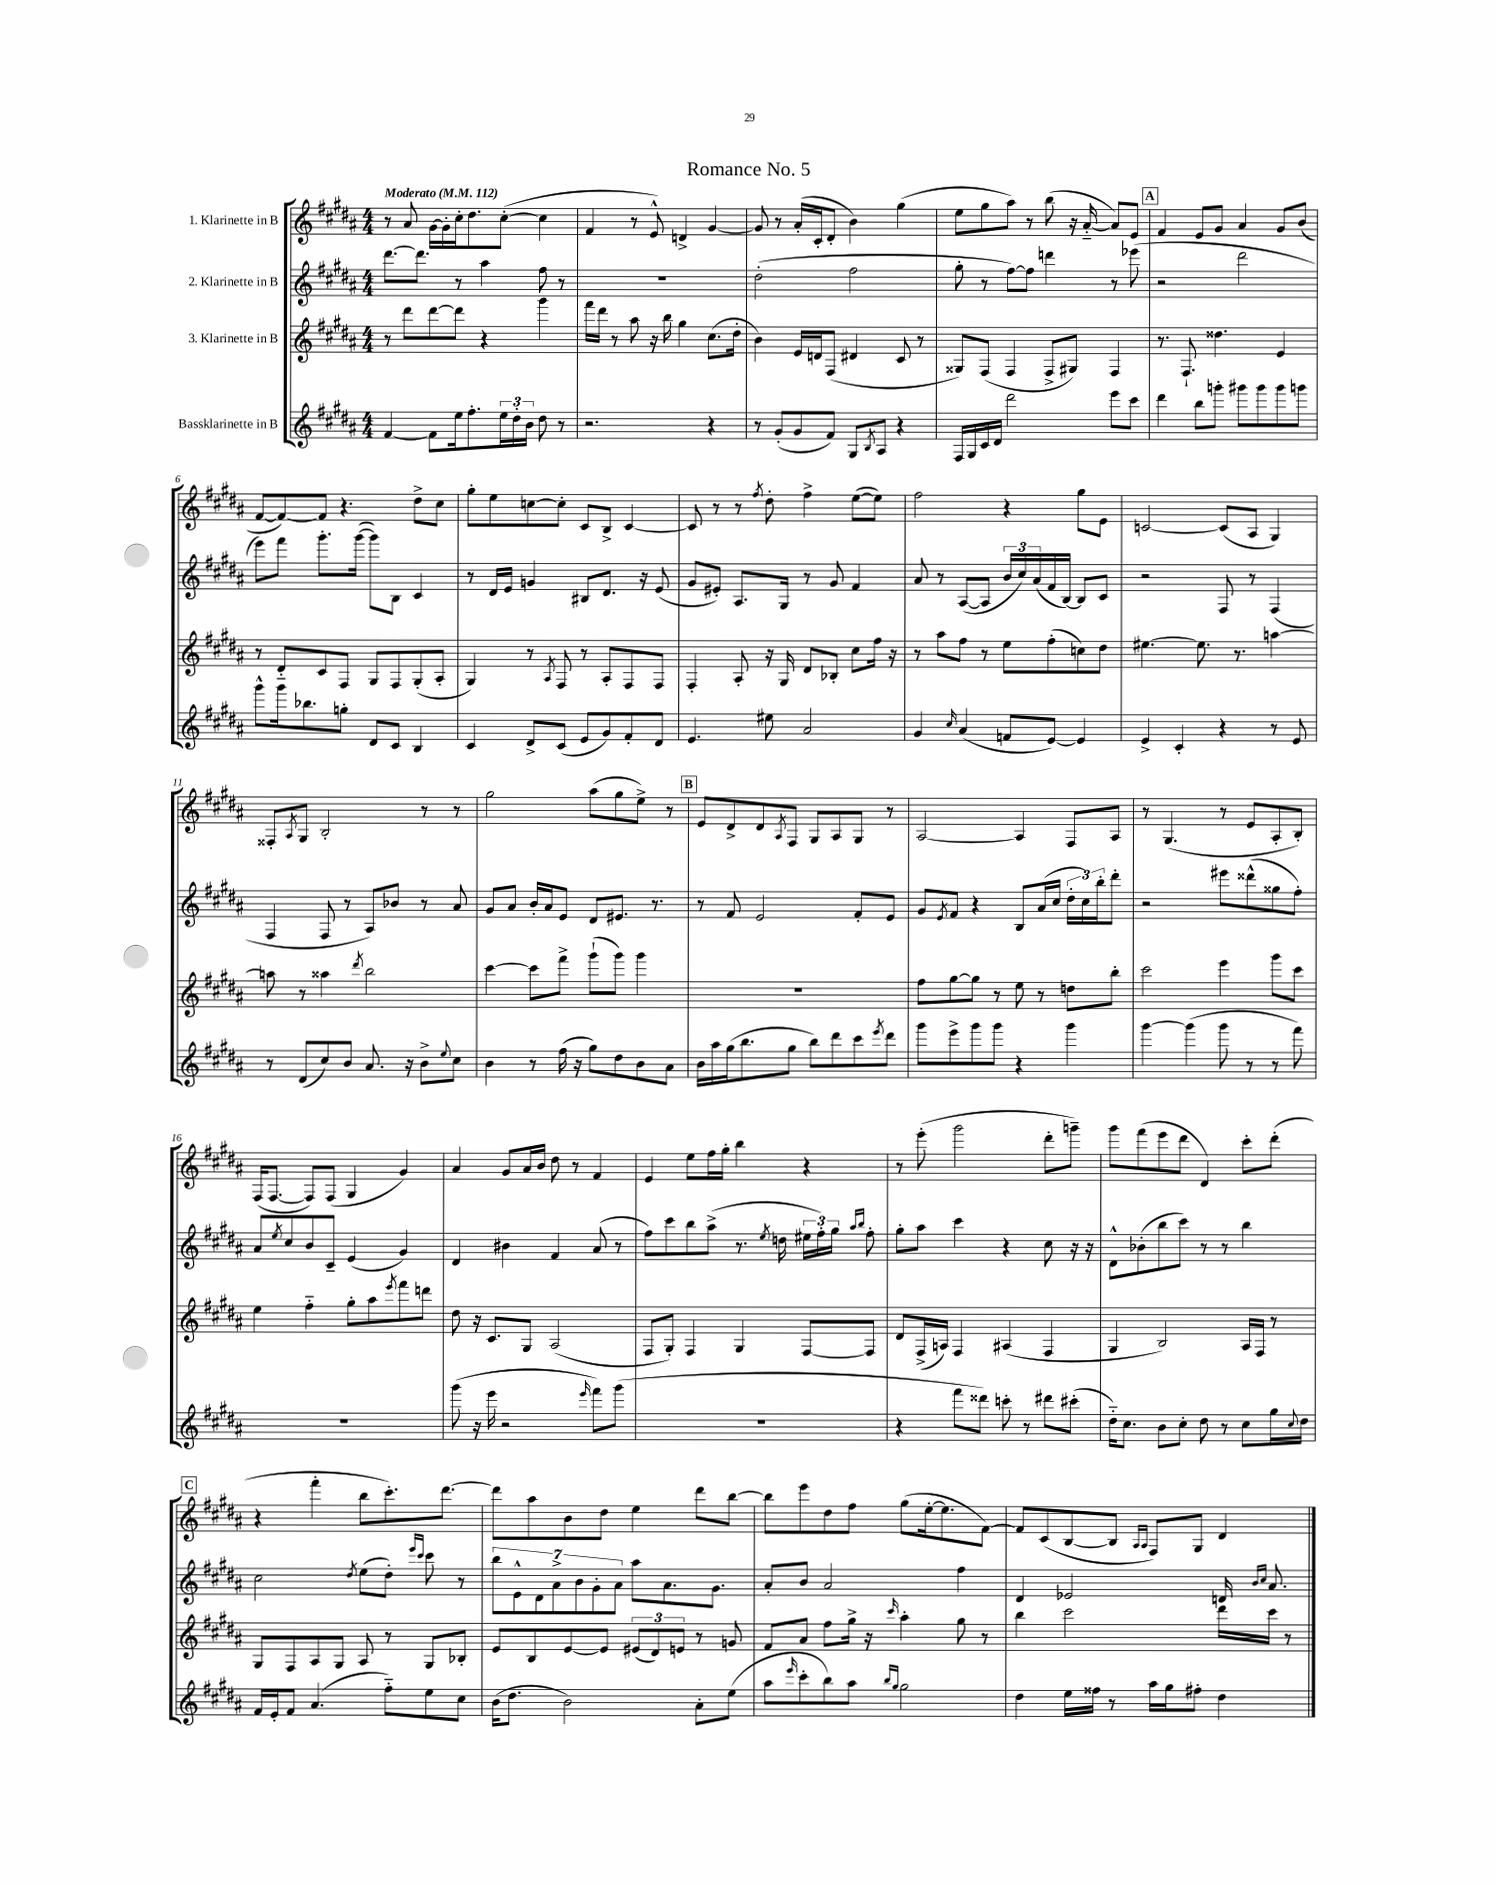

**kern	**kern	**kern	**kern
*part4	*part3	*part2	*part1
*staff4	*staff3	*staff2	*staff1
*I"Bassklarinette in B	*I"3. Klarinette in B	*I"2. Klarinette in B	*I"1. Klarinette in B
*clefG2	*clefG2	*clefG2	*clefG2
*k[f#c#g#d#a#]	*k[f#c#g#d#a#]	*k[f#c#g#d#a#]	*k[f#c#g#d#a#]
*M4/4	*M4/4	*M4/4	*M4/4
*MM112	*MM112	*MM112	*MM112
=1	=1	=1	=1
!	!	!	!LO:TX:a:B:t=Moderato
[4f#/	8r	[8.ddd#\L	8r
.	8ddd#\L	.	8a#/
.	.	8.ddd#\J]	.
8f#\L]	[8ddd#\	.	[16g#\LL
.	.	.	16g#'\]
16ee\k	8ddd#\J]	8r	16cc#'\J
8.ff#'\	.	.	8.dd#\
.	4r	4aa#\	.
24ee\L	.	.	([8cc#'\J
24dd#'\	.	.	.
24b\JJ	.	.	.
8dd#\	4ggg#\	8ff#\	4cc#\]
8r	.	8r	.
=2	=2	=2	=2
2.r	16fff#\LL	1r	4f#/
.	16ddd#\JJ	.	.
.	8r	.	.
.	8aa#\	.	8r
.	16r	.	8e^^/)
.	16bb\	.	.
.	4gg#\	.	4dn^/
4r	(8.cc#\L	.	[4g#/
.	16dd#'\Jk	.	.
=3	=3	=3	=3
8r	4b\)	(2dd#'\	8g#/]
(8g#'/L	.	.	8r
8g#/	16e/LL	.	(16a#'/LL
.	16dn/J	.	16c#'/J
8f#/J)	(8F#/J	.	8d#'/J
8G#/L	4d#X/	2ff#\	4b\)
8qB/	.	.	.
8A#/J	.	.	.
4r	8c#/	.	(4gg#\
.	8r	.	.
=4	=4	=4	=4
16F#/LL	8G##X/L)	8gg#'\	8ee\L
16G#/	.	.	.
16c#/	(8F#/J	8r	8gg#\
16d#/JJ	.	.	.
2ddd#\	4F#/	[8ff#\L)	8aa#\J)
.	.	8ff#\J]	8r
.	8F#^/L	4dddn\	(8bb\
.	8G#X/J)	.	16r
.	.	.	[16a#/
8eee\L	4F#/	8r	8a#/L])
8ccc#\J	.	(8eee-X\	8e/J
!!LO:REH:place=s1:t=A
=5	=5	=5	=5
4ddd#\	8.r	2r	4f#/
.	8.F#`/	.	.
8bb\L	.	.	8e/L
8gggn'\J	4.dd##X\	.	8g#/J
8ggg#X\L	.	2ddd#\	4a#/
8ggg#\	.	.	.
8ggg#\	4e/	.	8g#/L
8gggn\J	.	.	(8b/J
!!LO:LB:g=z
=6	=6	=6	=6
8ggg#^^\L	8r	8eee\L)	[8f#/L
16ggg#\k	8d#/L	8fff#\J	8f#/_)
8.bb-X\	.	.	.
.	8c#/	8.ggg#'\L	8f#/J]
8ggn'\J	8F#/J	.	4.r
.	.	([16ggg#\Jk	.
8d#/L	8G#/L	8ggg#\L])	.
8c#/J	8F#/	8B\J	.
4B/	(8G#'/	4c#/	8dd#^\L
.	8A#'/J	.	8cc#\J
=7	=7	=7	=7
4c#/	4G#/)	8r	8gg#'\L
.	.	16d#/LL	8ee\
.	.	16e/JJ	.
8d#^/L	8r	4gn/	[8ccn\
.	8qA#/	.	.
(8c#/J	8F#/	.	8cc'\J]
8e/L	8r	8B#X/L	8c#/L
8g#/)	8A#'/L	8.d#/J	8B^/J
8f#'/	8F#/	.	[4c#/
.	.	16r	.
8d#/J	8F#/J	(8e/	.
=8	=8	=8	=8
4.e/	4F#'/	8g#/L	8c#/]
.	.	8e#X'/J)	8r
.	8A#'/	8.A#/L	8r
.	.	.	8qff#/
8ee#X\	16r	.	8dd#'\
.	16G#/	16G#/Jk	.
2a#/	8d#/L	8r	4ff#^\
.	8B-X'/J	8g#/	.
.	8cc#\L	4f#/	([8ee\L
.	16ff#\Jk	.	8ee\J])
.	16r	.	.
=9	=9	=9	=9
4g#/	8r	8a#/	2ff#\
.	8aa#\L	8r	.
16qqcc#/	.	.	.
(4a#/	8ff#\J	([8A#/L	.
.	8r	8A#/J]	.
8fn/L	8ee\L	24b/LL	4r
.	.	24cc#/)	.
.	.	(24a#/	.
[8e/J)	(8ff#'\	16f#/	.
.	.	[16B/JJ)	.
4e/]	8ccn\)	8B/L]	8gg#\L
.	8dd#\J	8c#/J	8e\J
=10	=10	=10	=10
4e^/	[4.ee#X\	2r	[2cn/
4c#'/	.	.	.
.	8.ee#\]	.	.
4r	.	8F#/	(8c/L]
.	8.r	.	.
.	.	8r	8A#/J
8r	[4aan\	(4F#/	4G#/)
8e/	.	.	.
!!LO:LB:g=z
=11	=11	=11	=11
8r	8aan\]	4F#/	8F##X'/L
.	.	.	8qA#/
(8d#/L	8r	.	8G#/J
8cc#/)	4aa##X\	8F#/	2B'/
8b/J	.	8r	.
.	8qddd#/	.	.
8.a#/	2bb\	8A#/L)	.
.	.	8b-X/J	.
16r	.	.	.
8b^\L	.	8r	8r
8qqee/	.	.	.
8cc#\J	.	8a#/	8r
=12	=12	=12	=12
4b\	[4ccc#\	8g#/L	2gg#\
.	.	8a#/J	.
8r	8ccc#\L]	16b'/LL	.
.	.	16a#/J	.
(16ff#\	8fff#^\J	8e/J	.
16r	.	.	.
8gg#\L)	(8ggg#`\L	8d#/L	(8aa#\L
8dd#\	8ggg#\J)	8.e#X/J	8gg#\
8b\	4ggg#\	.	8ee^\J)
.	.	8.r	.
8a#\J	.	.	8r
!!LO:REH:place=s1:t=B
=13	=13	=13	=13
16b\LL	1r	8r	8e/L
16aa#\	.	.	.
(16gg#\J	.	8f#/	8d#^/
8.bb\	.	.	.
.	.	2e/	8d#/
.	.	.	8qA#/
8gg#\J	.	.	8F#/J
8bb\L)	.	.	8G#/L
8ddd#\	.	.	8A#/
8ccc#\	.	8f#'/L	8G#/J
8qeee/	.	.	.
8ddd#\J	.	8e/J	8r
=14	=14	=14	=14
8ggg#\L	8ff#\L	8g#/L	[2A#/
.	.	8qe/	.
8eee^\	[8gg#\	8f#/J	.
8ggg#\	8gg#\J]	4r	.
8ggg#\J	8r	.	.
4r	8ee\	8B/L	4A#/]
.	8r	(16a#/L	.
.	.	16cc#/JJ	.
4ggg#\	8ddn\L	24dd#'\LL	8F#/L
.	.	24cc#\)	.
.	.	24bb'\J	.
.	8bb'\J	8ddd#'\J	8A#/J
=15	=15	=15	=15
[4ggg#\	2ccc#\	2r	8r
.	.	.	(4.G#/
(4ggg#\]	.	.	.
8ggg#\	4eee\	8eee#X\L	8r
8r	.	(8ddd##X^^\	8e/L
8r	8ggg#\L	8gg##X\	8A#'/
8fff#\)	8ccc#\J	8ff#'\J)	8B'/J)
!!LO:LB:g=z
=16	=16	=16	=16
1r	4ee\	8a#/L	(16F#/KL
.	.	.	[8.F#/J
.	.	8qee/	.
.	.	8cc#/	.
.	4ff#\	8b/	8F#/L])
.	.	8c#~/J	(8F#/J
.	8gg#'\L	(4e/	4G#/
.	8aa#\	.	.
.	8qeee/	.	.
.	8fff#\	4g#/)	4g#/)
.	8dddn\J	.	.
=17	=17	=17	=17
(8ggg#\	8dd#\	4d#/	4a#/
16r	16r	.	.
16eee\	8.c#/L	.	.
2r	.	4b#X\	8g#/L
.	8G#/J	.	16a#/L
.	.	.	16b/JJ
.	(2A#/	4f#/	8dd#\
.	.	.	8r
16qqeee/	.	.	.
8fff#\L)	.	(8a#/	4f#/
(8ggg#\J	.	8r	.
=18	=18	=18	=18
1r	8F#/L	8ff#\L)	4e/
.	8G#'/J)	8ccc#\	.
.	4F#/	8bb\	8ee\L
.	.	(8aa#^\J	16ff#\L
.	.	.	16gg#'\JJ
.	4G#/	8.r	4bb\
.	.	8qee/	.
.	.	16ddn\	.
.	[8F#/L	24ee#X\LL	4r
.	.	24ff#'\)	.
.	.	24gg#\JJ	.
.	.	16qqaa#/LL	.
.	.	16qqbb/JJ	.
.	8F#/J]	8ff#'\	.
=19	=19	=19	=19
4r	8d#/L	8gg#'\L	8r
.	(16F#^/L	8aa#\J	(8eee'\
.	16An/JJ)	.	.
8fff#\L	4F#/	4ccc#\	2ggg#\
8ddd##X\J)	.	.	.
8cccn'\	(4A#X/	4r	.
8r	.	.	.
8ddd#X\L	4F#/	8cc#\	8ddd#'\L
(8ccc#X'\J	.	16r	8gggn~\J)
.	.	16r	.
=20	=20	=20	=20
16dd#\KL)	4G#/	8d#^^\L	8ggg#\L
8.cc#\J	.	.	.
.	.	(8b-X'\	(8fff#\
8b\L	2B/)	8bb\	8eee\
8cc#'\J	.	8ccc#\J)	8ddd#\J
8dd#\	.	8r	4d#/)
8r	.	8r	.
8cc#\L	16A#/LL	4bb\	8ccc#'\L
.	16F#/JJ	.	.
16gg#\L	8r	.	(8ddd#'\J
8qqcc#/	.	.	.
16dd#\JJ	.	.	.
!!LO:LB:g=z
!!LO:REH:place=s1:t=C
=21	=21	=21	=21
16f#/LL	8G#/L	2cc#\	4r
16e'/J	.	.	.
8f#/J	8F#/	.	.
(4.a#/	8A#/	.	4fff#'\
.	8G#/J	.	.
.	.	8qdd#/	.
.	8A#/	(8ee\L	8bb\L
8ff#\L)	8r	8dd#'\J)	8.ccc#'\)
.	.	16qqeee/LL	.
.	.	16qqccc#/JJ	.
8ee\	8G#/L	8ccc#\	.
.	.	.	[8.ddd#\J
8cc#\J	8B-X'/J	8r	.
=22	=22	=22	=22
(16b\KL	8e/L	14bb\L	8ddd#\L]
8.dd#\J	.	.	.
.	.	14e^^\	.
.	8B/	.	8aa#\
.	.	14d#\	.
.	.	14a#^\	.
2b\)	[8e/	.	8b\
.	.	14b\	.
.	.	14g#'\	.
.	8e/J]	.	8dd#\J
.	.	14a#\J	.
.	(12e#X/L	8aa#\L	4ee\
.	12d#/)	.	.
.	.	8.a#\	.
.	12en/J	.	.
8a#'\L	8r	.	8ddd#\L
.	.	8.g#\J	.
(8ee\J	8gn/	.	[8bb\J
=23	=23	=23	=23
8aa#\L	8f#/L	8a#'/L	8bb\L]
16qqeee/	.	.	.
8ccc#'\	8a#/J	8b/J	8eee\
8bb\)	8ff#\L	2a#/	8dd#\
8aa#\J	16gg#^\Jk	.	8ff#\J
.	16r	.	.
16qqbb/LL	.	.	.
16qqgg#/JJ	16qqccc#/	.	.
2gg#\	4aa#'\	.	(8gg#\L
.	.	.	[16ee'\k
.	.	.	8.ee\]
.	8gg#\	4ff#\	.
.	8r	.	[8f#\J)
=24	=24	=24	=24
4dd#\	4bb\	4d#/	8f#/L]
.	.	.	(8c#/
16ee\LL	2ccc#\	2e-X/	[8B/
16ff##X\JJ	.	.	.
8r	.	.	8B/J]
.	.	.	16qqA#/LL
.	.	.	16qqA#/JJ
16aa#\LL	.	.	8F#/L)
16gg#\J	.	.	.
8ff#X'\J	.	.	8G#/J
4dd#\	16ddd#\LL	16dn/	4d#/
.	.	16qqb/LL	.
.	.	16qqcc#/JJ	.
.	16ccc#\JJ	8.a#/	.
.	8r	.	.
==	==	==	==
*-	*-	*-	*-
